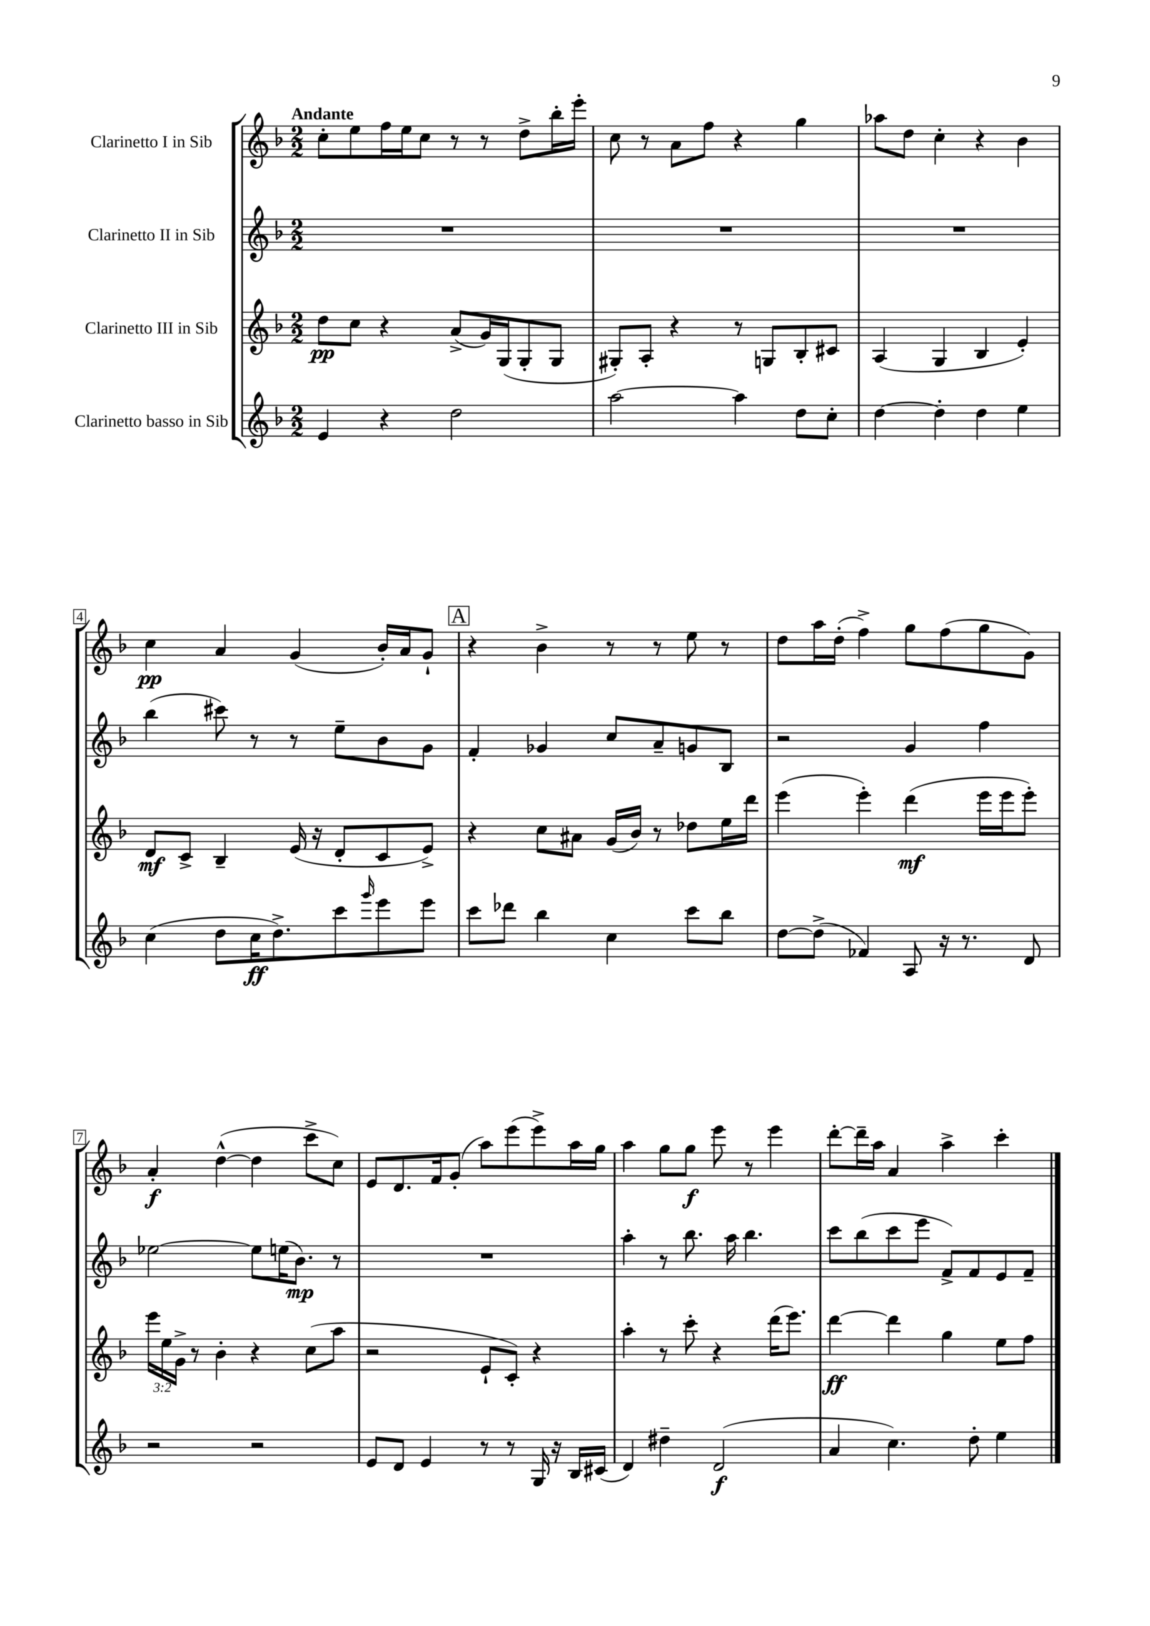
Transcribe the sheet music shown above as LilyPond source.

<<
\new StaffGroup <<
\new Staff = "s0" \with { instrumentName = "Clarinetto I in Sib" } {
    \clef treble \key f \major \numericTimeSignature \time 2/2 \tempo "Andante"
    c''8-. e''8 f''16 e''16 c''8 r8 r8 d''8-> bes''16-. e'''16-. |
    c''8 r8 a'8 f''8 r4 g''4 |
    aes''8 d''8 c''4-. r4 bes'4 |
    c''4\pp a'4 g'4( bes'16-.) a'16 g'8-! |
    \mark \markup { \box "A" } r4 bes'4-> r8 r8 e''8 r8 |
    d''8 a''16 d''16-.( f''4->) g''8 f''8( g''8 g'8) |
    a'4-.\f d''4~-^( d''4 c'''8-> c''8) |
    e'8 d'8. f'16 g'8-.( a''8) e'''8( e'''8->) a''16 g''16 |
    a''4 g''8 g''8\f e'''8 r8 e'''4 |
    d'''8~-. d'''16-- a''16 a'4 a''4-> c'''4-. \bar "|." |
}
\new Staff = "s1" \with { instrumentName = "Clarinetto II in Sib" } {
    \clef treble \key f \major \numericTimeSignature \time 2/2
    R1 |
    R1 |
    R1 |
    bes''4( cis'''8) r8 r8 e''8-- bes'8 g'8 |
    \mark \markup { \box "A" } f'4-. ges'4 c''8 a'8-- g'8 bes8 |
    r2 g'4 f''4 |
    ees''2~ ees''8 e''16( bes'8.\mp) r8 |
    R1 |
    a''4-. r8 bes''8. a''16 bes''4. |
    c'''8 bes''8( c'''8 e'''8 f'8->) f'8 e'8 f'8-- \bar "|." |
}
\new Staff = "s2" \with { instrumentName = "Clarinetto III in Sib" } {
    \clef treble \key f \major \numericTimeSignature \time 2/2 \override Staff.TupletNumber.text = #tuplet-number::calc-fraction-text
    d''8\pp c''8 r4 a'8->( g'16) g16( g8-. g8 |
    gis8-.) a8-. r4 r8 g8 bes8-. cis'8 |
    a4( g4 bes4 e'4-.) |
    d'8\mf c'8-> bes4-- e'16( r16 d'8-. c'8 e'8->) |
    \mark \markup { \box "A" } r4 c''8 ais'8 g'16( bes'16) r8 des''8 e''16 d'''16 |
    e'''4( e'''4-.) d'''4\mf( e'''16 e'''16 e'''8-.) |
    \tuplet 3/2 { e'''16 e''16 g'16-> } r8 bes'4-. r4 c''8( a''8 |
    r2 e'8-! c'8-.) r4 |
    a''4-. r8 c'''8-. r4 d'''16( e'''8.) |
    d'''4~\ff d'''4 g''4 e''8 f''8 \bar "|." |
}
\new Staff = "s3" \with { instrumentName = "Clarinetto basso in Sib" } {
    \clef treble \key f \major \numericTimeSignature \time 2/2
    e'4 r4 d''2 |
    a''2~ a''4 d''8 c''8-. |
    d''4~ d''4-. d''4 e''4 |
    c''4( d''8 c''16\ff d''8.->) c'''8 \grace { g'''16 } e'''8 e'''8 |
    \mark \markup { \box "A" } c'''8 des'''8 bes''4 c''4 c'''8 bes''8 |
    d''8~ d''8->( fes'4) a8 r16 r8. d'8 |
    r2 r2 |
    e'8 d'8 e'4 r8 r8 g16 r16 bes16 cis'16( |
    d'4) dis''4-- d'2\f( |
    a'4 c''4.) d''8-. e''4 \bar "|." |
}
>>
>>
\layout { \context { \Score \override BarNumber.stencil = #(make-stencil-boxer 0.1 0.3 ly:text-interface::print) } }
